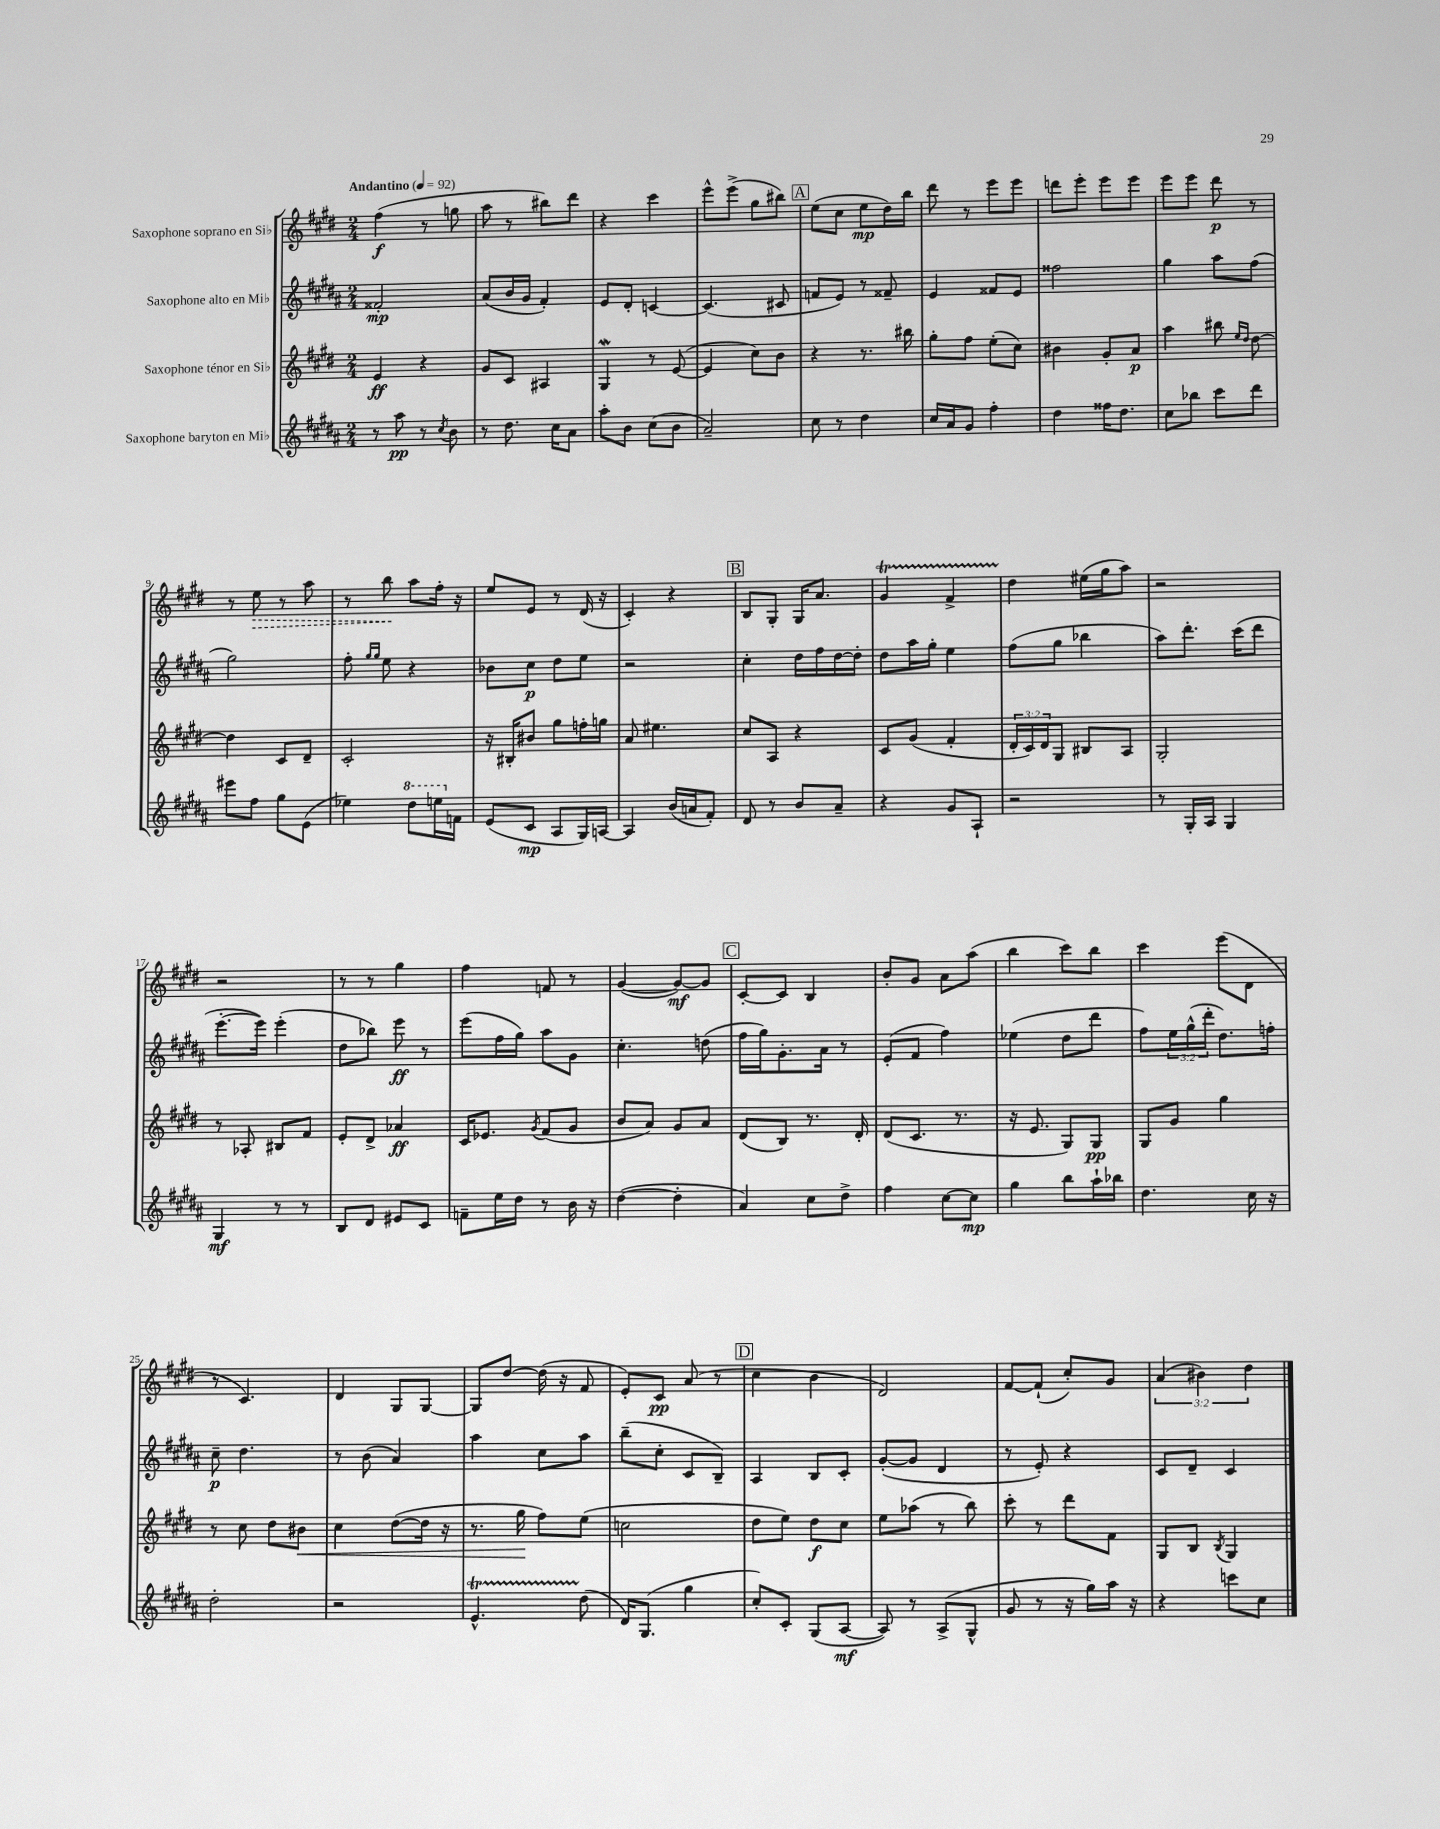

**kern	**kern	**kern	**kern
*staff4	*staff3	*staff2	*staff1
*clefG2	*clefG2	*clefG2	*clefG2
*k[f#c#g#d#a#]	*k[f#c#g#d#]	*k[f#c#g#d#a#]	*k[f#c#g#d#]
*M2/4	*M2/4	*M2/4	*M2/4
*MM92	*MM92	*MM92	*MM92
8r	4e	2f##'	(4ff#
8aa#	.	.	.
8r	4r	.	8r
8qcc#	.	.	.
8b	.	.	8gg
=	=	=	=
8r	8g#	(8a#	8aa
8.dd#	8c#	16b	8r
.	.	16g#	.
.	4A#	4f#')	8bb#)
16cc#	.	.	.
8a#	.	.	8ddd#
=	=	=	=
8aa#'	4G#	8e	4r
8b	.	8d#'	.
(8cc#	8r	[4c	4ccc#
8b	([8e	.	.
=	=	=	=
2a#~)	4e]	(4.c]	8eee^^
.	.	.	(8eee^
.	8cc#)	.	8gg#
.	8b	8c#	8bb#)
=	=	=	=
8cc#	4r	8f	(8ee
8r	.	8e)	8cc#
4dd#	8.r	8r	8ee
.	.	8f##~	16dd#)
.	16bb#	.	16bb
=	=	=	=
16cc#	8gg#'	4e	8ddd#
16a#	.	.	.
8g#	8ff#	.	8r
4ff#'	(8ee'	8f##	8eee
.	8cc#)	8e	8eee
=	=	=	=
4dd#	4b#	2ff##	8ddd
.	.	.	8eee'
16ff##	8g#'	.	8eee
8.dd#	.	.	.
.	8a	.	8eee
=	=	=	=
8cc#	4aa	4gg#	8eee
8bb-	.	.	8eee
8ccc#	8bb#	8aa#	8ddd#
.	16qqee	.	.
.	16qqdd#	.	.
8ddd#	[8dd#	(8ff#	8r
=	=	=	=
8eee#	4dd#]	2gg#)	8r
8ff#	.	.	8ee
8gg#	8c#	.	8r
(8e	8d#~	.	8aa
=	=	=	=
4ee-)	2c#'	8ff#'	8r
.	.	16qqgg#	.
.	.	16qqgg#	.
.	.	8ee	8bb
8ddd#	.	4r	8aa
16eee	.	.	16ff#'
16f	.	.	16r
=	=	=	=
(8e	16r	8b-	8ee
.	16B#'	.	.
8c#	8b#	8cc#	8e
8A#	8gg#	8dd#	8r
16G#)	16ff'	8ee	(16d#
[16A	16gg	.	16r
=	=	=	=
4A]	8a	2r	4c#')
.	4.ee#	.	.
(16b	.	.	4r
16a	.	.	.
8f#')	.	.	.
=	=	=	=
8d#	8cc#	4cc#'	8B
8r	8A	.	8G#'
8b	4r	16dd#	16G#
.	.	16ff#	8.a
8a#~	.	[16dd#	.
.	.	16dd#']	.
=	=	=	=
4r	8c#	8dd#	4g#
.	(8g#	16aa#	.
.	.	16gg#'	.
8g#	4f#'	4ee	4f#^
8A#`	.	.	.
=	=	=	=
2r	24d#'	(8ff#	4dd#
.	24c#)	.	.
.	24d#	.	.
.	8G#	8gg#	.
.	8B#	4bb-	(16ee#
.	.	.	16gg#
.	8A	.	8aa)
=	=	=	=
8r	2G#'	8aa#)	2r
16G#'	.	8.ddd#'	.
16A#	.	.	.
4G#	.	.	.
.	.	(16ccc#	.
.	.	8ddd#	.
=	=	=	=
4G#	8r	[8.eee'	2r
.	8A-'	.	.
.	.	16eee])	.
8r	8B#	(4eee'	.
8r	8f#	.	.
=	=	=	=
8B	8e'	8dd#	8r
8d#	8d#^	8bb-)	8r
8e#	4a-	8eee	4gg#
8c#	.	8r	.
=	=	=	=
8f~	16c#	(8eee	4ff#
.	8.e-	.	.
16ee	.	16ff#	.
16dd#	.	16gg#)	.
.	8qg#	.	.
8r	(8f#	8aa#	8f
16b	8g#	8g#	8r
16r	.	.	.
=	=	=	=
([4dd#	8b	4.cc#'	([4g#
.	8a)	.	.
4dd#']	8g#	.	8g#_)
.	8a	(8dd	8g#]
=	=	=	=
4a#)	(8d#	16ff#	[8c#'
.	.	16gg#)	.
.	8B)	8.g#'	8c#]
8cc#	8.r	.	4B
.	.	16a#	.
8dd#^	.	8r	.
.	16d#'	.	.
=	=	=	=
4ff#	(8d#	(8e'	8b'
.	8.c#	8f#	8g#
[8cc#	.	4ff#)	8a
.	8.r	.	.
8cc#]	.	.	(8aa
=	=	=	=
4gg#	16r	(4ee-	4bb
.	8.e	.	.
8bb	8G#)	8dd#	8ccc#)
16aa#`	8G#	8ddd#	8bb
16bb-	.	.	.
=	=	=	=
4.dd#	8G#	8ff#)	4ccc#
.	8g#	24ee	.
.	.	(24gg#^^	.
.	.	24ddd#'	.
.	4gg#	8.dd#)	(8eee
16cc#	.	.	8d#
16r	.	16ff'	.
=	=	=	=
2dd#'	8r	8cc#~	8r
.	8cc#	4.dd#	4.c#)
.	8dd#	.	.
.	8b#	.	.
=	=	=	=
2r	4cc#	8r	4d#
.	.	(8b	.
.	([8dd#	4a#)	8G#
.	16dd#]	.	[8G#
.	16r	.	.
=	=	=	=
4.e^^	8.r	4aa#	8G#]
.	.	.	[8dd#
.	16gg#	.	.
.	8ff#)	8cc#	(16dd#]
.	.	.	16r
(8dd#	(8ee	8aa#	8f#
=	=	=	=
16d#)	2cc	(8bb~	8e')
(8.G#	.	.	.
.	.	8cc#'	8c#
4gg#	.	8c#	(8a
.	.	8B~)	8r
=	=	=	=
8cc#')	8dd#	4A#	4cc#
8c#'	8ee)	.	.
(8G#	8dd#	8B	4b
[8A#	8cc#	8c#'	.
=	=	=	=
8A#])	8ee	([8g#'	2d#)
8r	(8aa-	8g#]	.
(8A#^	8r	4d#	.
8G#^^	8bb)	.	.
=	=	=	=
8g#	8ccc#'	8r	[8f#
8r	8r	8e')	(8f#`]
16r	8ddd#	4r	8cc#')
16gg#)	.	.	.
16aa#	8f#	.	8g#
16r	.	.	.
=	=	=	=
4r	8G#	8c#	(6a
.	8B	8d#~	.
.	.	.	6b#)
.	8qB	.	.
8ccc	4G#	4c#	.
.	.	.	6dd#
8cc#	.	.	.
==	==	==	==
*-	*-	*-	*-
